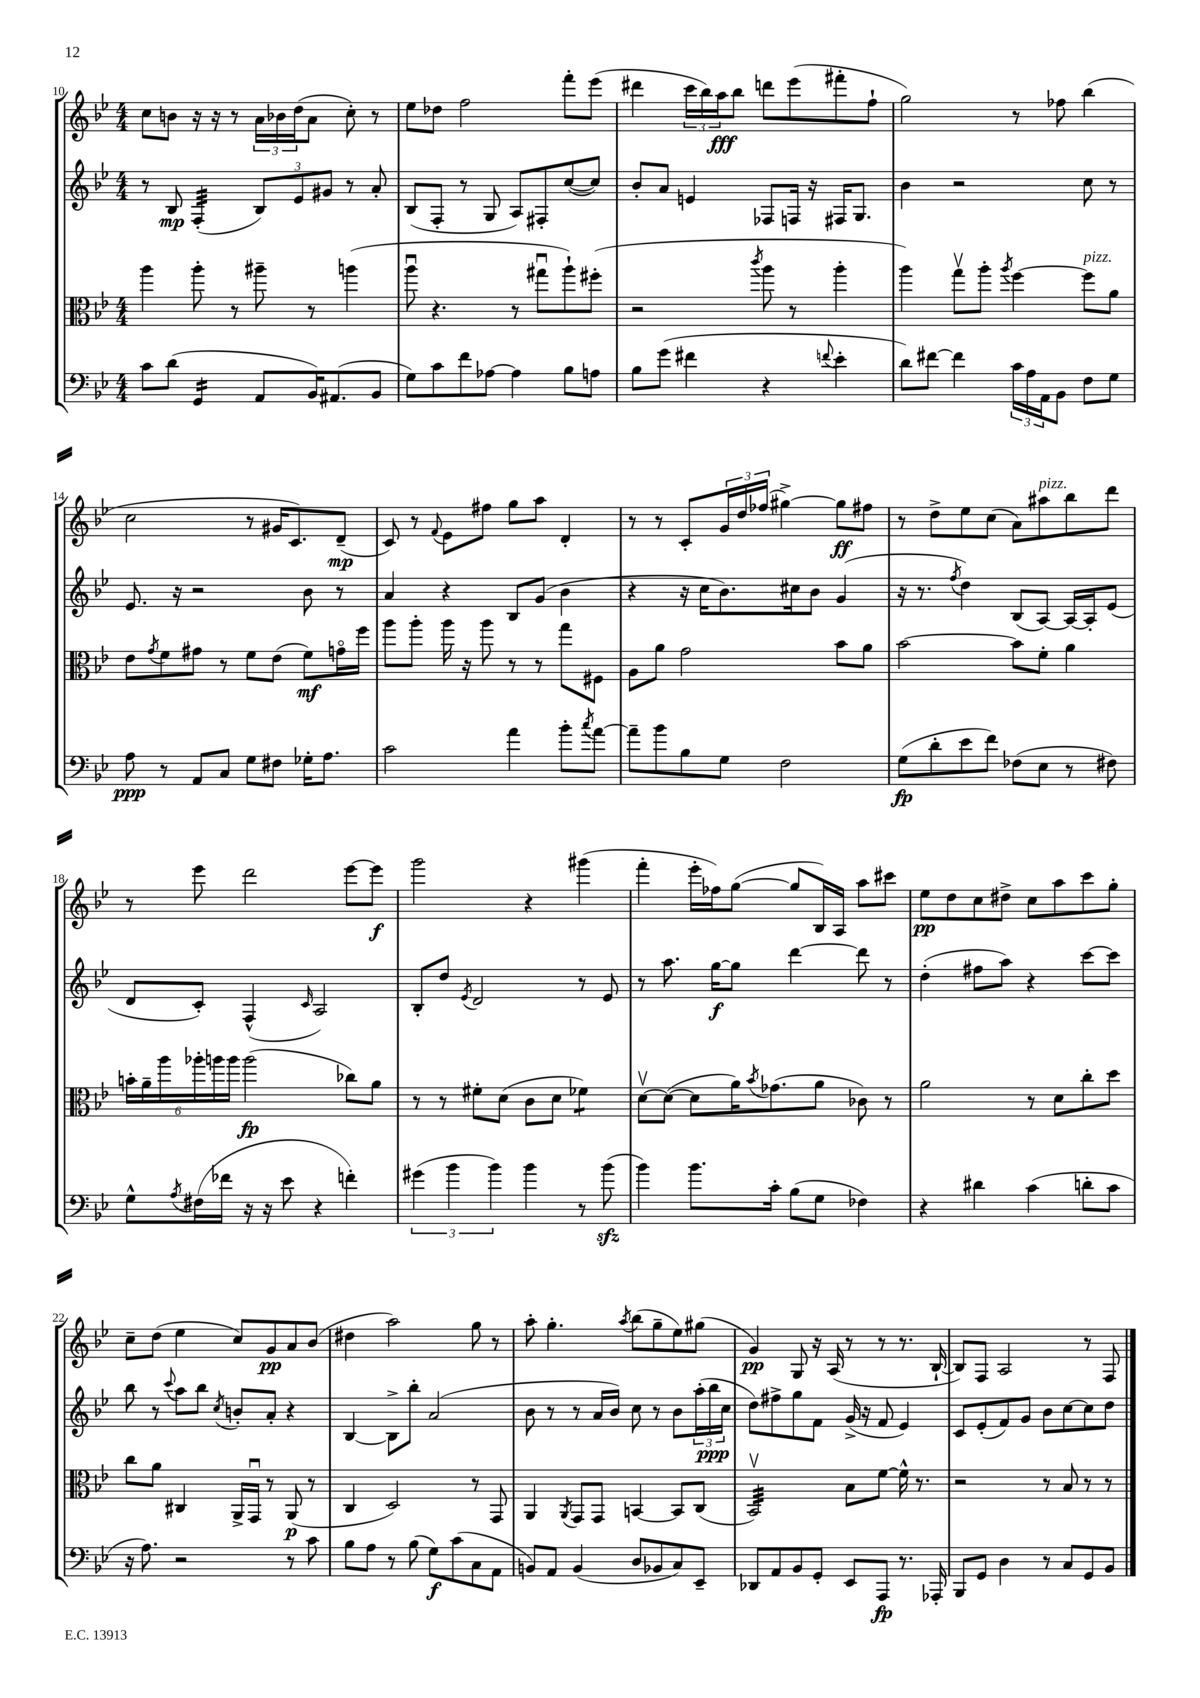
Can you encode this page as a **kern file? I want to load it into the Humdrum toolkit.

**kern	**kern	**kern	**kern
*staff4	*staff3	*staff2	*staff1
*clefF4	*clefC3	*clefG2	*clefG2
*k[b-e-]	*k[b-e-]	*k[b-e-]	*k[b-e-]
*M4/4	*M4/4	*M4/4	*M4/4
8c\L	4aa\	8r	8cc\L
(8d\J	.	8B-/	8b\J
4GG/	8aa'\	(4F'/	16r
.	.	.	16r
.	8r	.	8r
8AA/L	8aa#~\	12B-/L)	24a\LL
.	.	.	24b-\
.	.	12e-/	(24dd\J
16BB-/K)	8r	.	8a\J
.	.	12g#/J	.
(8.AA#/	.	.	.
.	(4aa\	8r	8cc'\)
8BB-/J	.	8a'/	8r
=	=	=	=
8G\L)	8aau\	(8B-/L	8ee-\L
8c\	4.r	8F'/J	8dd-\J
8f\	.	8r	2ff\
[8A-\J	.	8G/	.
4A-\]	8r	8A/L)	.
.	8gg#u\L	8F#'/	.
8B-\L	8aa`\)	([8cc/	8fff'\L
8A\J	(8ff#'\J	8cc/]J)	(8eee-\J
=	=	=	=
8B-\L	2r	8b-'/L	4ddd#\
(8g\J	.	8a/J	.
4f#\	.	4e/	24ccc\LL
.	.	.	24bb-\)
.	.	.	24aa\J
.	.	.	8bb-\J
.	8qccc/	.	.
4r	8aa\	8F-/L	8ddd\L
.	8r	16F/Jk	(8eee-\
.	.	16r	.
8qqf/	.	.	.
4e-'\	4aa'\	16F#/LK	8fff#'\
.	.	8.G/J	.
.	.	.	8ff`\J
=	=	=	=
8d\L)	4aa\)	4b-\	2gg\)
[8f#\J	.	.	.
4f#\]	8ggv\L	2r	.
.	8aa'\J	.	.
.	8qaa/	.	.
24c\LL	[4ff\	.	8r
24A\	.	.	.
24AA\J	.	.	.
8BB-\J	.	.	8ff-\
8F\L	8ff\]L	8cc\	(4bb-\
8G\J	8a\J	8r	.
=	=	=	=
8A\	8e-\L	8.e-/	2cc\
.	8qg/	.	.
8r	8f\	.	.
.	.	16r	.
8AA/L	8g#\J	2r	.
8C/J	8r	.	.
8G\L	8f\L	.	8r
8F#\J	(8e-\J	.	16g#/LK
.	.	.	8.c/)
16G-'\LK	8f\L)	8b-\	.
8.A\J	.	.	.
.	16go\L	8r	(8d~/J
.	16ff\JJ	.	.
=	=	=	=
2c\	8aa\L	4a/	8c/)
.	8aa'\J	.	8r
.	.	.	8qqf/
.	16aa\	4r	8e-\L
.	16r	.	.
.	8aa\	.	8ff#\J
4a\	8r	8B-/L	8gg\L
.	8r	(8g/J	8aa\J
8b-'\L	8gg\L	4b-\	4d'/
8qcc/	.	.	.
[8a\J	8F#\J	.	.
=	=	=	=
8a~\]L	8A\L	4r	8r
8b-\	8a\J	.	8r
8B-\	2g\	16r	8c'/L
.	.	16cc\LK	.
8G\J	.	8.b-\)	24g/L
.	.	.	24dd/
.	.	.	(24ff-/JJ
2F\	.	.	[4gg#^\)
.	.	16cc#\k	.
.	.	8b-\J	.
.	8b-\L	(4g/	8gg#\]L
.	8a\J	.	8ff#\J
=	=	=	=
(8G\L	[2b-\	16r	8r
.	.	8.r	.
8d'\	.	.	8dd^\L
.	.	8qff/	.
8e-\	.	4dd\)	8ee-\
8f\J)	.	.	(8cc\J
(8F-\L	8b-\]L	(8B-/L	8a\L)
8E-\J	8f'\J	[8A/J)	8aa#\
8r	4a\	16A/_LL	8bb-\
.	.	16A'/]J	.
8F#\)	.	(8e-/J	8ddd\J
=	=	=	=
8G^^\L	24b'\LL	8d/L	8r
.	24a~\	.	.
.	24aa\	.	.
8qA/	.	.	.
(16F#\L	24aa-'\	8c'/J)	8eee-\
.	24aa\	.	.
16f-\JJ	.	.	.
.	24aa\JJ	.	.
16r	(2aa\	(4F^^/	2ddd\
16r	.	.	.
8e-\	.	.	.
.	.	16qqc/	.
4r	.	2A/)	.
4f'\)	8cc-\L)	.	[8eee-\L
.	8a\J	.	8eee-\]J
=	=	=	=
(6g#\	8r	8B-'/L	2ggg\
.	8r	8dd/J	.
6b-\	.	.	.
.	.	8qe-/	.
.	8f#'\L	2d/	.
6b-\)	.	.	.
.	(8d\J	.	.
4b-\	8c\L	.	4r
.	8d\J	.	.
8r	4f-\)	8r	(4ggg#\
(8b-\	.	8e-/	.
=	=	=	=
4b-\)	[8dv\L	8r	4fff'\
.	(8d\_J	8.aa\	.
8.b-\L	8d\]L	.	16eee-'\LL
.	.	[16gg\LK	16ff-\J)
.	16a\K)	8gg\]J	([8gg\J
.	8qb-/	.	.
16c'\Jk	(8.g-\	.	.
(8B-\L	.	[4ddd\	8gg/]L
8G\J	8a\J	.	16B-/L)
.	.	.	16A/JJ
4F-\)	8c-\)	8ddd\]	8aa\L
.	8r	8r	8ccc#\J
=	=	=	=
4r	2a\	(4dd'\	8ee-\L
.	.	.	8dd\
4d#\	.	8ff#\L	8cc\
.	.	8aa\J)	8dd#^\J
(4c\	8r	4r	8cc\L
.	8d\L	.	8aa\
8d'\L	8cc'\	[8ccc\L	8ccc\
8c\J	8dd\J	8ccc\]J	8gg'\J
=	=	=	=
16r	8cc\L	8bb-\	8cc~\L
8.A\)	.	.	.
.	8a\J	8r	(8dd\J
.	.	8qqccc/	.
2r	4C#/	8aa\L	4ee-\
.	.	8bb-\J	.
.	.	8qcc/	.
.	16AA^/LL	8b'/L	8cc/L)
.	16GGu/JJ	.	.
.	8r	8a'/J	8g/
8r	(8AA/	4r	8a/
8c\	8r	.	(8b-/J
=	=	=	=
8B-\L	4C/	[4B-/	4dd#\
8A\J	.	.	.
8r	2D/)	8B-^\]L	2aa\)
(8B-\	.	8bb-'\J	.
8G\L)	.	(2a/	.
(8c\	.	.	.
8C\	8r	.	8gg\
8AA\J	8GG/	.	8r
=	=	=	=
8BB/L)	4AA/	8b-\	8aa'\
8AA/J	.	8r	4.gg'\
.	8qAA/	.	.
(4BB/	8GG/L	8r	.
.	8GG/J	16a/LL	.
.	.	16b-/JJ)	.
.	.	.	8qaa/
8D/L	[4BB/	8cc\	(8bb-\L
8BB-/	.	8r	8gg~\
8C/)	8BB/]L	8b-\L	8ee-\)
8EE-~/J	(8C/J	(24aa'\L	(8gg#\J
.	.	24bb-\	.
.	.	24cc\JJ	.
=	=	=	=
8DD-/L	2BB-v/)	8dd\L)	4g/)
8AA/	.	8ff#^\	.
8BB-/	.	8gg\	8G/
8GG'/J	.	8f\J	16r
.	.	.	(16A/
8EE-/L	8B-\L	(16g^/	8r
.	.	16r	.
8AAA/J	[8f\J	8f/	8r
8.r	16f^^\]	4e-/)	8.r
.	8.r	.	.
16AAA-'/	.	.	[16B-`/
=	=	=	=
8BBB-/L	2r	8c/L	8B-/]L)
8GG/J	.	(8e-'/	8F/J
4D\	.	8f/)	2A/
.	.	8g/J	.
8r	8r	8b-\L	.
8C/L	8B-/	[8cc\	.
8GG/	8r	8cc\]	8r
8BB-/J	8r	8dd\J	8F/
==	==	==	==
*-	*-	*-	*-
